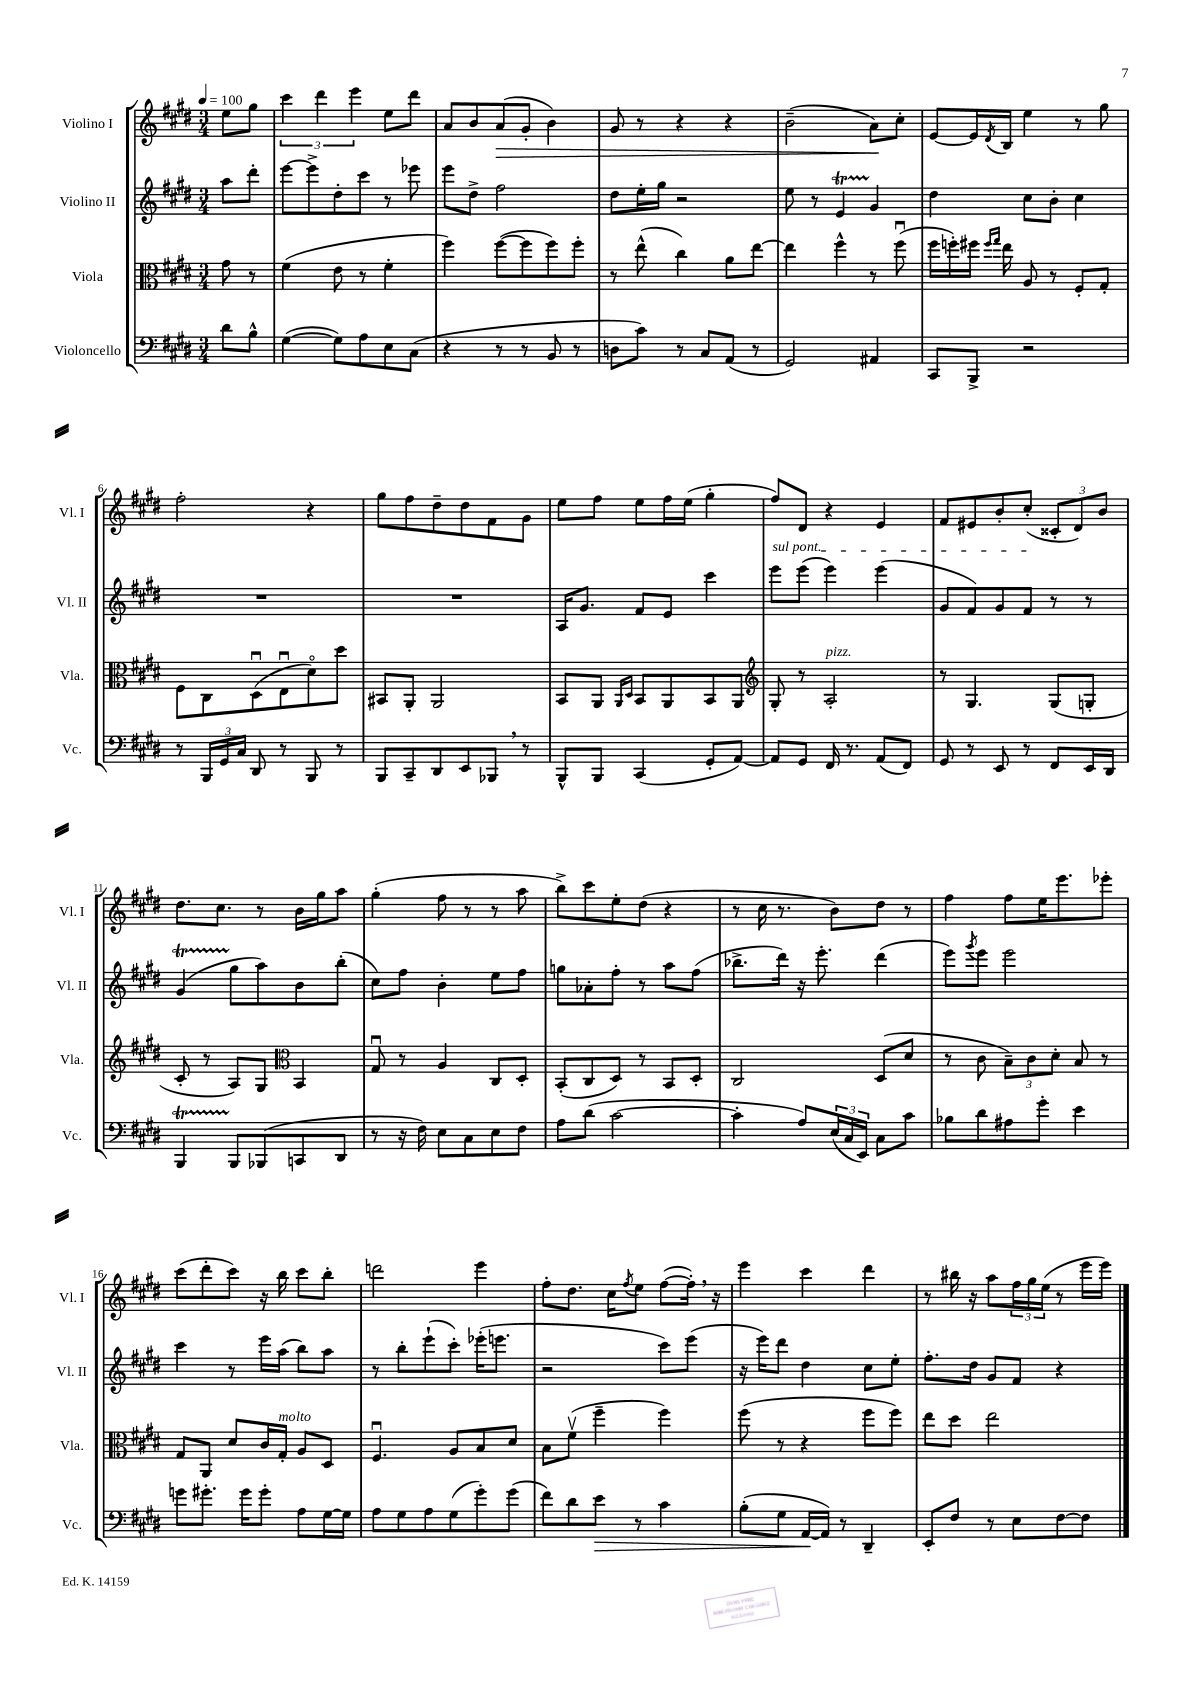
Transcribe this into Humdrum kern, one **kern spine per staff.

**kern	**kern	**kern	**kern
*staff4	*staff3	*staff2	*staff1
*clefF4	*clefC3	*clefG2	*clefG2
*k[f#c#g#d#]	*k[f#c#g#d#]	*k[f#c#g#d#]	*k[f#c#g#d#]
*M3/4	*M3/4	*M3/4	*M3/4
*MM100	*MM100	*MM100	*MM100
8d#	8g#	8aa	8ee
8B^^	8r	8ddd#'	8gg#
=	=	=	=
([4G#	(4f#	[8eee	6ccc#
.	.	8eee^]	.
.	.	.	6ddd#
8G#])	8e	8dd#'	.
.	.	.	6eee
8A	8r	8ccc#	.
8E	4f#'	8r	8ee
(8C#	.	8eee-	8ddd#
=	=	=	=
4r	4ff#)	8eee	8a
.	.	8dd#^	8b
8r	([8ff#	2ff#	(8a
8r	8ff#]	.	8g#'
8BB	8ff#)	.	4b)
8r	8ff#'	.	.
=	=	=	=
8D	8r	8dd#	8g#
8c#)	(8ee^^	16ee'	8r
.	.	16gg#	.
8r	4cc#)	2r	4r
8C#	.	.	.
(8AA	8a	.	4r
8r	[8ee	.	.
=	=	=	=
2GG#)	4ee]	8ee	(2b~
.	.	8r	.
.	4ff#^^	4e	.
4AA#	8r	4g#	8a)
.	(8ff#u	.	8cc#'
=	=	=	=
8CC#	16ff#	4dd#	[8e
.	16ff')	.	.
8BBB^	16ff#	.	16e]
.	16qqff#	.	.
.	16qqgg#	.	8qd#
.	16ee	.	16B
2r	8A	8cc#	4ee
.	8r	8b'	.
.	8F#'	4cc#	8r
.	8G#'	.	8gg#
=	=	=	=
8r	8F#	2.r	2ff#'
24BBB	8C#	.	.
24GG#	.	.	.
24C#	.	.	.
8DD#	(8D#u	.	.
8r	8Eu	.	.
8BBB	8d#o)	.	4r
8r	8dd#	.	.
=	=	=	=
8BBB	8BB#	2.r	8gg#
8CC#~	8AA'	.	8ff#
8DD#	2AA	.	8dd#~
8EE	.	.	8dd#
8BBB-	.	.	8f#
8r	.	.	8g#
=	=	=	=
8BBB^^	8BB	16A	8ee
.	.	8.g#	.
8BBB	8AA	.	8ff#
.	16qqAA	.	.
.	16qqD#	.	.
(4CC#	8BB	8f#	8ee
.	8AA	8e	16ff#
.	.	.	(16ee
8GG#'	8BB	4ccc#	4gg#'
[8AA)	8AA	.	.
=	=	=	=
*	*clefG2	*	*
8AA]	8G#'	8eee	8ff#)
8GG#	8r	(8eee	8d#
16FF#	2A'	4eee)	4r
8.r	.	.	.
(8AA	.	(4eee	4e
8FF#)	.	.	.
=	=	=	=
8GG#	8r	8g#	8f#
8r	4.G#	8f#)	8e#
8EE	.	8g#	8b'
8r	.	8f#	(8cc#'
8FF#	(8G#	8r	12c##'
.	.	.	12d#)
16EE	8G'	8r	.
.	.	.	12b
16DD#	.	.	.
=	=	=	=
4BBB	8c#'	(4g#	8.dd#
.	8r	.	.
.	.	.	8.cc#
8BBB	8A)	8gg#	.
(8BBB-	8G#	8aa)	8r
*	*clefC3	*	*
8CC	4BB	8b	16b
.	.	.	16gg#
8DD#	.	(8bb'	8aa
=	=	=	=
8r	8G#u	8cc#)	(4gg#'
16r	8r	8ff#	.
16F#)	.	.	.
8E	4A	4b'	8ff#
8C#	.	.	8r
8E	8C#	8ee	8r
8F#	8D#'	8ff#	8aa
=	=	=	=
8A	(8BB'	8gg	8bb^)
(8d#	8C#	8a-'	8ccc#
[2c#	8D#)	8ff#'	8ee'
.	8r	8r	(8dd#
.	8BB	8aa	4r
.	8D#'	(8ff#	.
=	=	=	=
4c#']	2C#	8.bb-^	8r
.	.	.	16cc#
.	.	16ddd#)	8.r
8A)	.	16r	.
.	.	8.eee'	.
(24E	.	.	8b)
24C#	.	.	.
24EE)	.	.	.
8C#	(8D#	(4ddd#	8dd#
8c#	8d#	.	8r
=	=	=	=
8B-	8r	8eee)	4ff#
.	.	8qggg#	.
8d#	8c#	8eee	.
8A#	12B~)	2eee	8ff#
.	12c#	.	.
8g#'	.	.	16ee
.	12d#'	.	.
.	.	.	8.eee
4e	8B	.	.
.	8r	.	8eee-'
=	=	=	=
8g	8G#	4ccc#	(8ccc#
8.g#'	8AA	.	8ddd#'
.	8d#	8r	8ccc#)
16g#	.	.	.
8g#'	16c#	16eee	16r
.	16G#'	(16aa	16bb
8A	8A	8bb)	8ccc#
[16G#	8D#	8aa	8bb'
16G#]	.	.	.
=	=	=	=
8A	4.F#u	8r	2ddd
8G#	.	8bb'	.
8A	.	(8eee`	.
(8G#	8A	8ccc#')	.
8g#')	8B	(16eee-'	4eee
.	.	8.eee	.
(8g#	8d#	.	.
=	=	=	=
8f#)	8B	2r	8ff#'
8d#	(8f#v	.	8.dd#
8e	4ff#~	.	.
.	.	.	16cc#
.	.	.	8qff#
8r	.	.	8ee
4c#	4ff#)	8ccc#)	([8ff#
.	.	(8eee	16ff#'])
.	.	.	16r
=	=	=	=
(8B'	(8ff#	16r	4eee
.	.	16eee)	.
8G#	8r	8ddd#	.
[16AA	4r	4dd#	4ccc#
16AA])	.	.	.
8r	.	.	.
4DD#~	8ff#	8cc#	4ddd#
.	8ff#)	8ee'	.
=	=	=	=
8EE'	8ee	8.ff#'	8r
8F#	8dd#	.	16bb#
.	.	16dd#	16r
8r	2ee	8g#	8aa
8E	.	8f#	24ff#
.	.	.	24gg#
.	.	.	(24ee
[8F#	.	4r	8r
8F#]	.	.	16eee
.	.	.	16eee)
==	==	==	==
*-	*-	*-	*-
